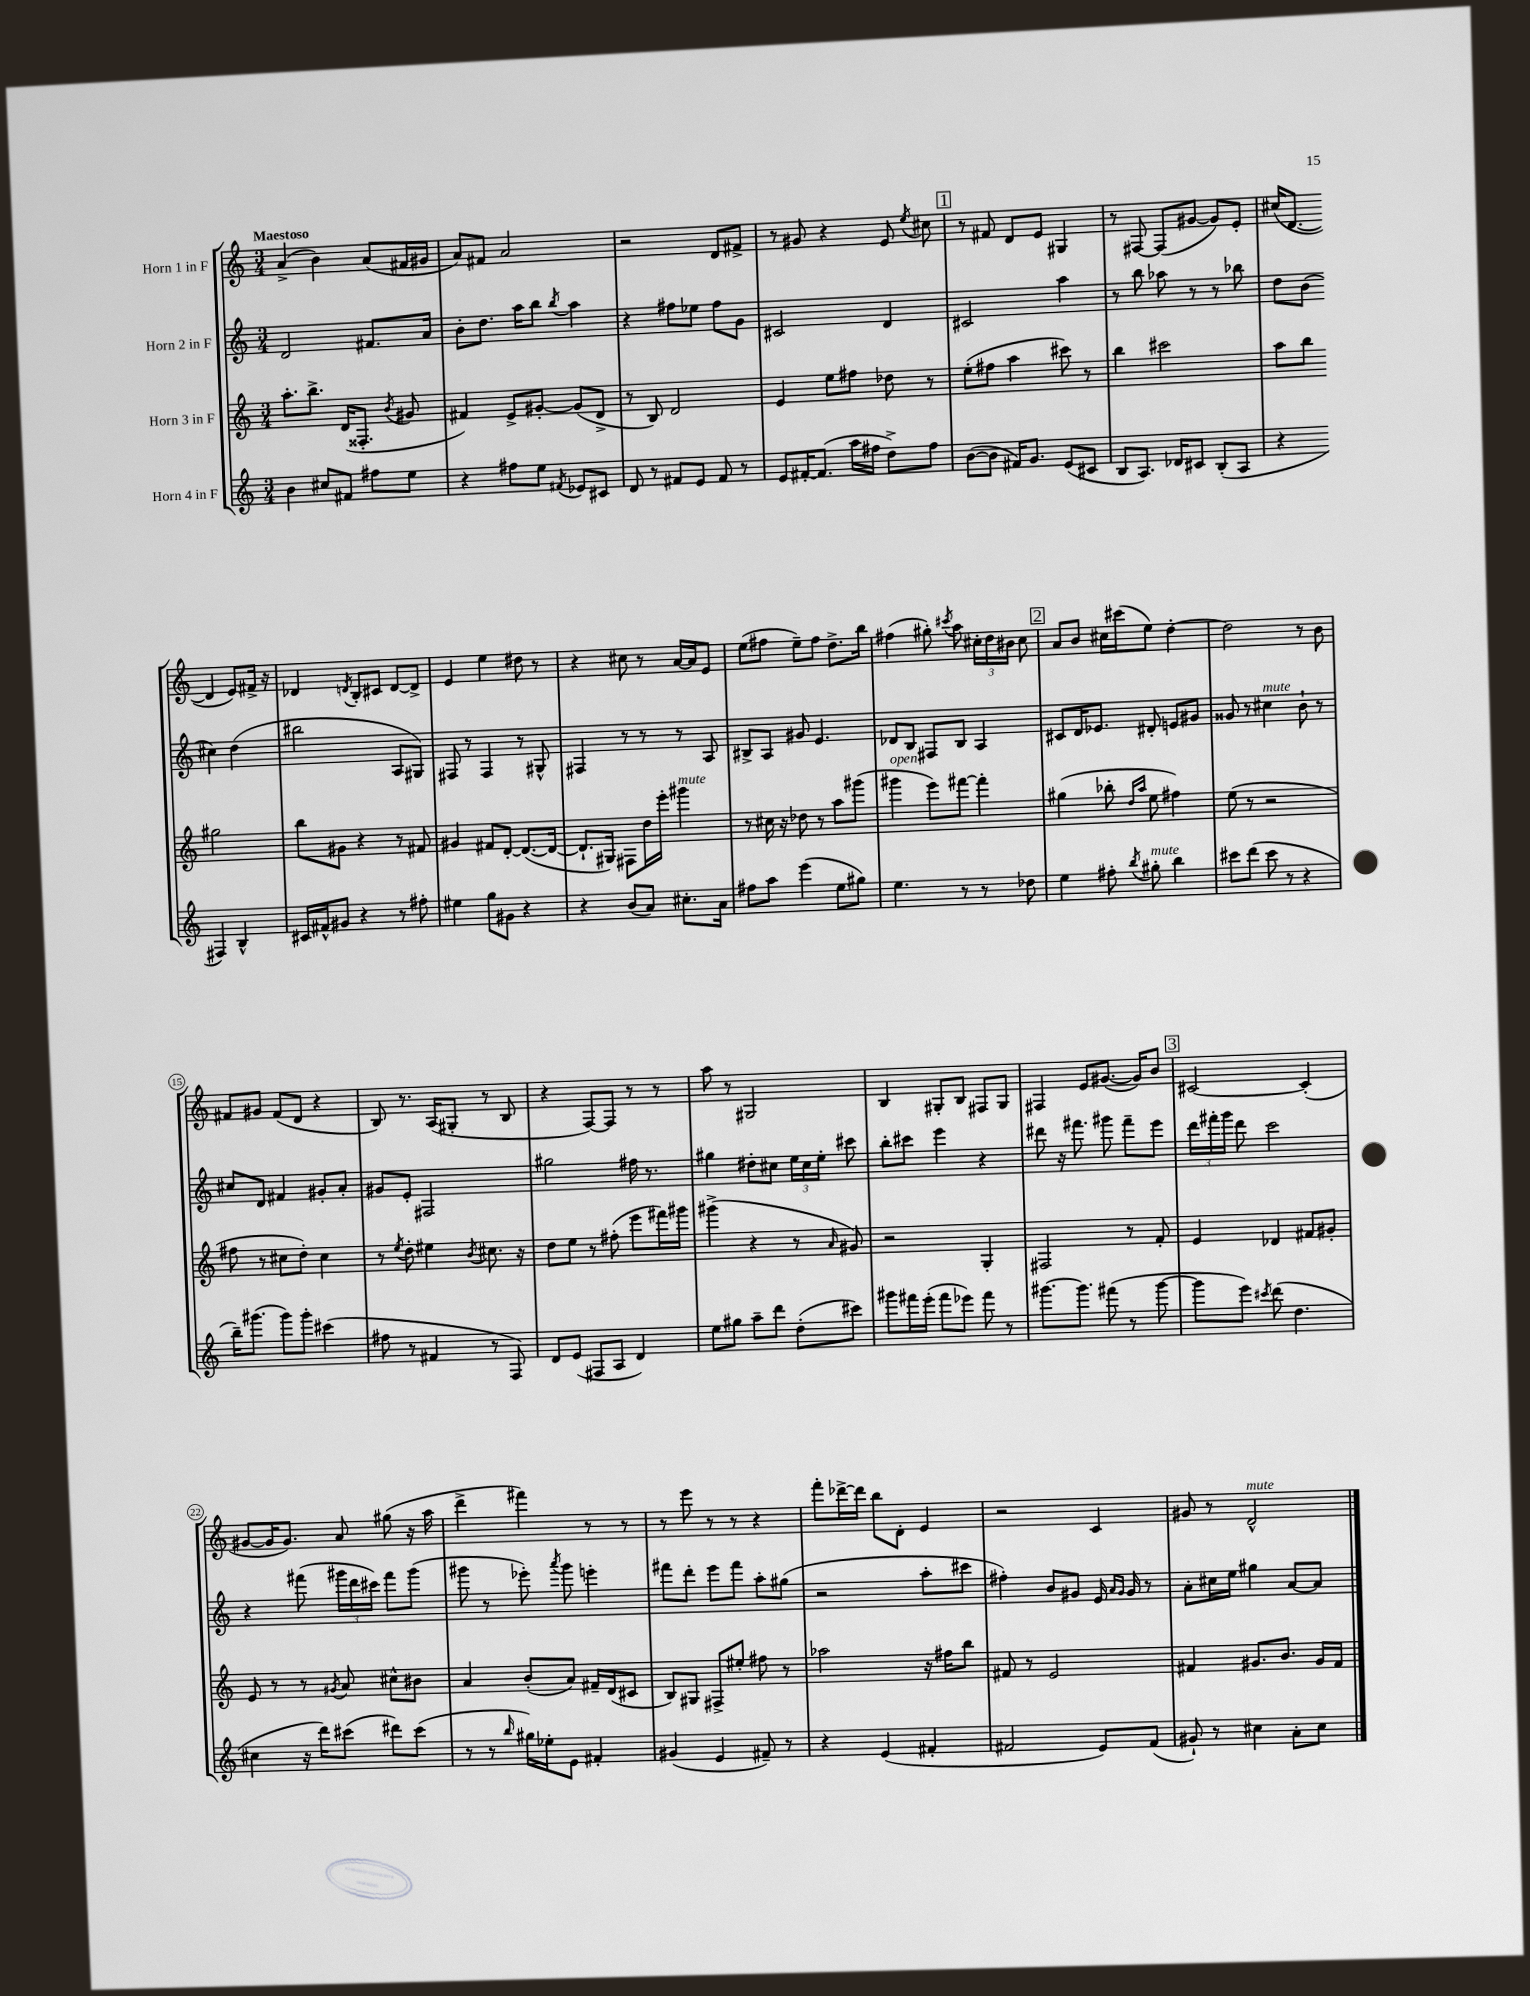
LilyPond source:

<<
\new StaffGroup <<
\new Staff = "s0" \with { instrumentName = "Horn 1 in F" } {
    \clef treble \key c \major \numericTimeSignature \time 3/4 \tempo "Maestoso"
    \autoBeamOff a'4->( b'4) a'8[( fis'16 gis'16] |
    a'8[) fis'8] a'2 |
    r2 d'8[ fis'8]-> |
    r8 gis'8 r4 e'8 \acciaccatura { e''8 } cis''8 |
    \mark \markup { \box "1" } r8 fis'8 d'8[ e'8] gis4 |
    r8 fis8~ fis8[( gis'8]~ gis'8[) e'8]-. |
    cis''16[( d'8.]~ d'4 e'8[) fis'16]-> r16 |
    des'4 \acciaccatura { d'8 } b8[-. cis'8] d'8[~ d'8]-> |
    e'4 e''4 dis''8 r8 |
    r4 cis''8 r8 a'16[~ a'16 e'8] |
    e''8[( fis''8] e''8[--) fis''8] d''8.[-> b''16] |
    fis''4( gis''8-.) \acciaccatura { cis'''8 } a''8 \tuplet 3/2 { cis''16[-. d''16 bis'16] } cis''8 |
    \mark \markup { \box "2" } a'8[ b'8] cis''16[ cis'''16( e''8]) d''4~-. |
    d''2 r8 b'8 |
    fis'8[ gis'8] fis'8[( d'8] r4 |
    b8) r8. a16[( gis8]-. r8 b8 |
    r4 f8[~) f8] r8 r8 |
    a''8 r8 gis2 |
    b4 gis8[-. b8] fis8[ gis8] |
    fis4 e'8[ gis'8.]~( gis'16[) b'8] |
    \mark \markup { \box "3" } cis'2~ cis'4-.( |
    gis'8[~ gis'16 gis'8.]) a'8 gis''8( r16 a''16 |
    d'''4-> fis'''4) r8 r8 |
    r8 e'''8 r8 r8 r4 |
    f'''8[-. des'''16~-> des'''16] b''8[ d'8]-. e'4 |
    r2 c'4 |
    gis'8 r8 d'2-^^\markup { \italic "mute" } \bar "|." |
}
\new Staff = "s1" \with { instrumentName = "Horn 2 in F" } {
    \clef treble \key c \major \numericTimeSignature \time 3/4
    \autoBeamOff d'2 fis'8.[ a'16] |
    b'8[-. d''8.] a''16[ b''8] \acciaccatura { b''8 } a''4 |
    r4 fis''8[ ees''8] fis''8[ g'8] |
    cis'2 d'4 |
    \mark \markup { \box "1" } cis'2 a''4 |
    r8 b''8 aes''8 r8 r8 bes''8 |
    d''8[ b'8]( cis''4) d''4( |
    bis''2 a8[ gis8]) |
    fis8 r8 fis4 r8 gis8-^ |
    fis4 r8 r8 r8 a8 |
    bis8[-> a8] gis'8 e'4. |
    des'8[ b8] fis8[ b8] a4 |
    \mark \markup { \box "2" } cis'8[ d'16 ees'8.] dis'8-. e'8[ gis'8] |
    gisis'8 r8 cis''4^\markup { \italic "mute" } b'8-! r8 |
    cis''8[ d'8] fis'4 gis'8[-. a'8]-. |
    gis'8[ e'8]-. fis2 |
    gis''2 fis''16 r8. |
    gis''4 dis''8[-. cis''8] \tuplet 3/2 { e''16[ cis''16 e''16]-. } cis'''8 |
    b''8[-. cis'''8] e'''4 r4 |
    dis'''8 r16 fis'''8. gis'''8 fis'''8[-- e'''8] |
    \mark \markup { \box "3" } \tuplet 3/2 { d'''16[ fis'''16-. g'''16] } d'''8 c'''2 |
    r4 fis'''8( \tuplet 3/2 { gis'''16[ d'''16 cis'''16]) } fis'''8[ gis'''8]( |
    gis'''8 r8 ees'''8-.) \acciaccatura { a'''8 } gis'''8 e'''4-. |
    fis'''8[ d'''8]-. e'''8[ fis'''8] a''8[-. gis''8]( |
    r2 a''8[-. cis'''8] |
    fis''4-.) b'8[ gis'8] e'16 \grace { a'16[ gis'16] } gis'16 r8 |
    a'8[-. cis''16 e''16] gis''4 a'8[~ a'8] \bar "|." |
}
\new Staff = "s2" \with { instrumentName = "Horn 3 in F" } {
    \clef treble \key c \major \numericTimeSignature \time 3/4
    \autoBeamOff a''8.[-. b''8.]-> d'16[( fisis8.]-. \acciaccatura { b'8 } gis'8 |
    fis'4) e'8[-> gis'8]~-. gis'8[( d'8]-> |
    r8 b8) d'2 |
    e'4 e''8[ fis''8] des''8 r8 |
    \mark \markup { \box "1" } e''8[-.( fis''8] a''4 cis'''8) r8 |
    b''4 cis'''2 |
    a''8[ b''8] gis''2 |
    b''8[ gis'8] r4 r8 fis'8 |
    gis'4 fis'8[ d'8]~-. d'8.[~( d'16]~ |
    d'8.[-! gis16]) fis8[ d''16 e'''16]-. gis'''4^\markup { \italic "mute" } |
    r8 cis''16 r16 des''8 r8 a''8[ gis'''8]( |
    gis'''4^\markup { \italic "open" } e'''8[) fis'''8]~ fis'''4-. |
    \mark \markup { \box "2" } gis''4( bes''8-. \grace { d''16[ a''16] } e''8 fis''4) |
    e''8( r8 r2 |
    fis''8 r8 cis''8[ d''8]-.) cis''4 |
    r8 \acciaccatura { e''8 } d''8-. eis''4 \acciaccatura { b'8 } cis''8. r16 |
    d''8[ e''8] r8 fis''8-.( e'''8[ fis'''16) gis'''16] |
    gis'''4->( r4 r8 \grace { a'16 } gis'8) |
    r2 g4-. |
    fis2 r8 f'8-. |
    \mark \markup { \box "3" } e'4 des'4 fis'8[ gis'8]-. |
    e'8 r8 r8 \acciaccatura { gis'8 } a'8 cis''8[-^ bis'8] |
    a'4 b'8[-.( a'8]) fis'16[-- d'16( cis'8] |
    b8[) gis8] fis8[-> eis''8]-. fis''8 r8 |
    aes''2 r16 fis''16[ b''8] |
    fis'8 r8 e'2 |
    fis'4 gis'8.[ b'8.] gis'16[ fis'16] \bar "|." |
}
\new Staff = "s3" \with { instrumentName = "Horn 4 in F" } {
    \clef treble \key c \major \numericTimeSignature \time 3/4
    \autoBeamOff b'4 cis''8[ fis'8] fis''8[ e''8] |
    r4 fis''8[ e''8] \acciaccatura { fis'8 } ees'8[ cis'8] |
    d'8 r8 fis'8[ e'8] fis'8 r8 |
    e'8[ fis'16~-. fis'8.]( a''16[ fis''16] d''8[->) fis''8] |
    \mark \markup { \box "1" } b'8[~( b'8] fis'16[) g'8.] e'8[( cis'8] |
    b8[ a8.]) des'16[ cis'8] b8[-.( a8] |
    r4 fis4) b4-^ |
    cis'16[ fis'16-^ gis'8] r4 r8 fis''8-. |
    eis''4 g''8[ gis'8] r4 |
    r4 b'8[( a'8]) cis''8.[-. a'16] |
    fis''8[ a''8] e'''4( e''8[ gis''8]) |
    e''4. r8 r8 des''8 |
    \mark \markup { \box "2" } e''4 fis''8-. \acciaccatura { b''8 } gis''8-.^\markup { \italic "mute" } b''4 |
    cis'''8[ d'''8]( cis'''8 r8 r4 |
    b''16[--) gis'''8.]( gis'''8[) gis'''8]-. cis'''4( |
    fis''8 r8 fis'4 r8 f8) |
    d'8[ e'8]( fis8[ a8] d'4) |
    e''8[ gis''8] a''8[-- d'''8] d''8[-.( cis'''8]) |
    gis'''8[ fis'''16 e'''16]-.( fis'''8[ ees'''8]) fis'''8 r8 |
    gis'''8.[~ gis'''8.] fis'''8( r8 gis'''8~ |
    \mark \markup { \box "3" } gis'''8[ e'''8]) \acciaccatura { cis'''8 } d'''8( d''4. |
    cis''4 r16 d'''16[) cis'''8]( dis'''8[) cis'''8]( |
    r8 r8 \grace { b''16 } gis''16[) ees''16-. e'8] fis'4-. |
    gis'4( e'4 fis'8--) r8 |
    r4 e'4( fis'4-. |
    fis'2 e'8[) fis'8]( |
    gis'8-!) r8 cis''4 a'8[-. cis''8] \bar "|." |
}
>>
>>
\layout { \context { \Score \override BarNumber.stencil = #(make-stencil-circler 0.1 0.3 ly:text-interface::print) } }
